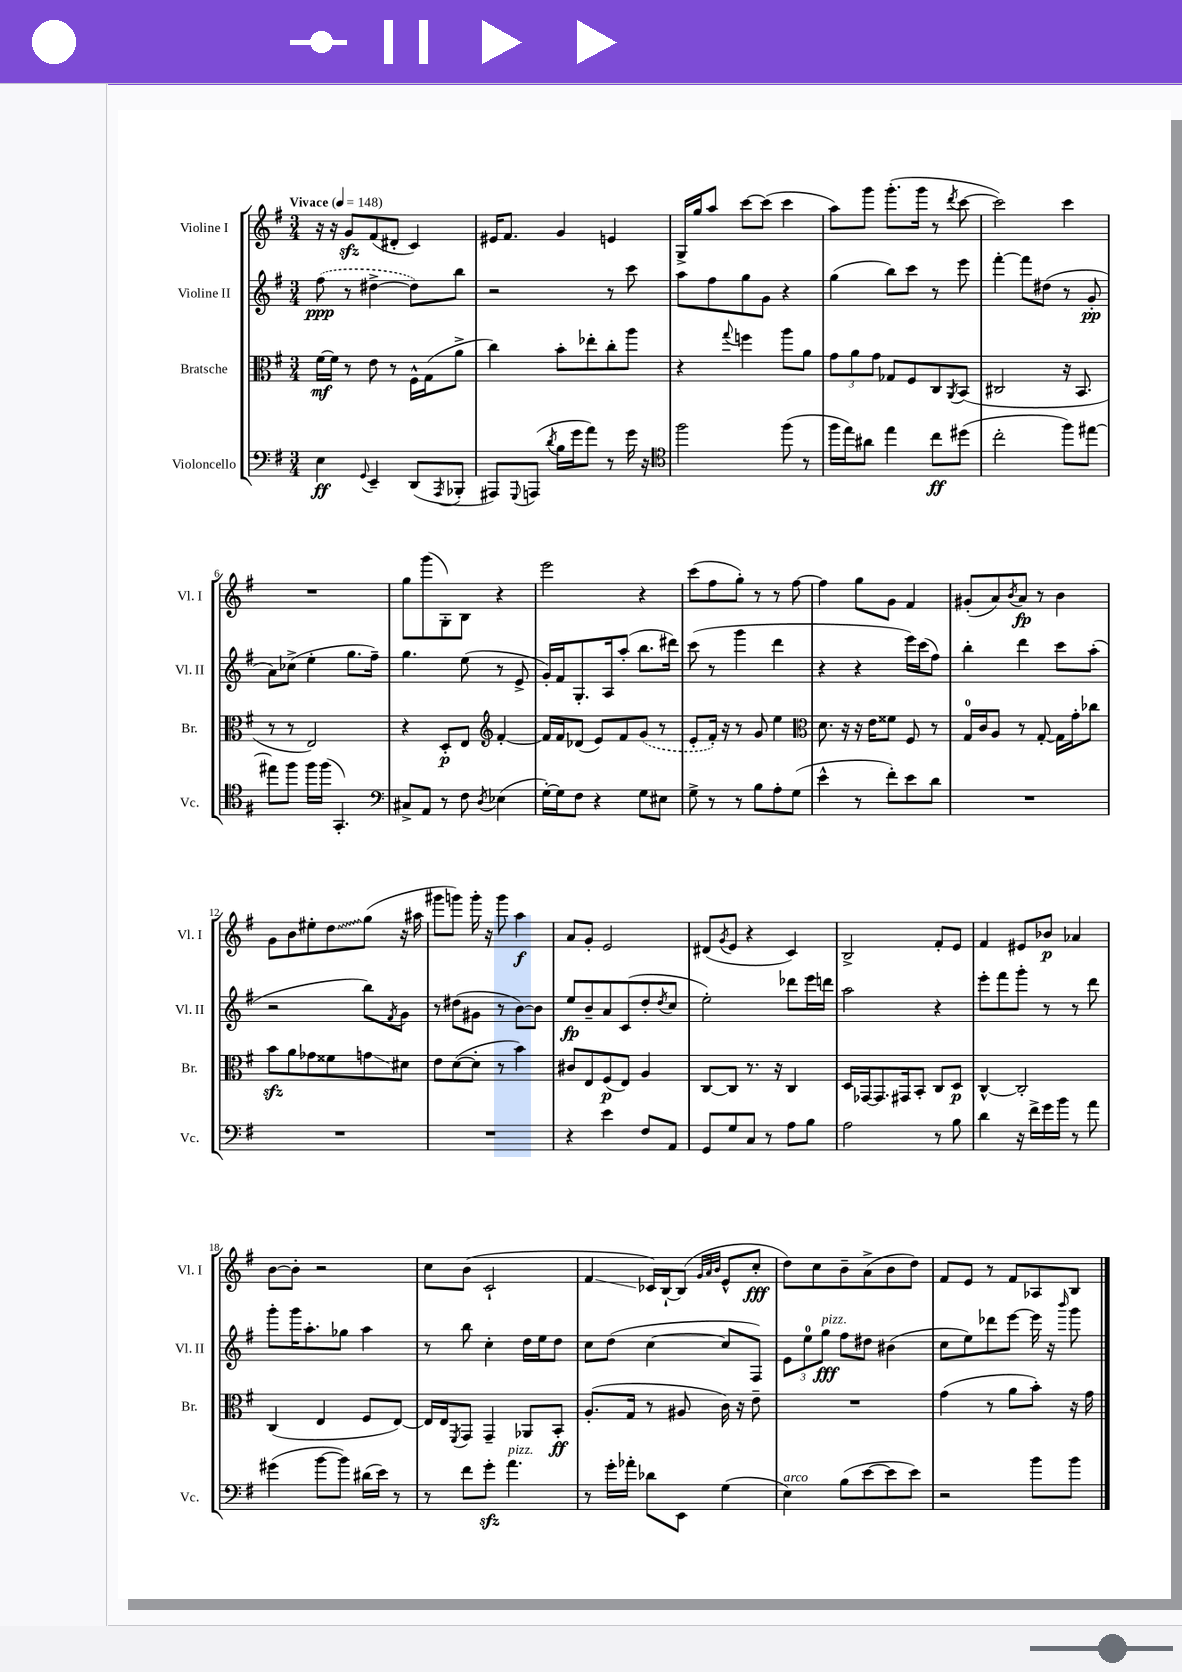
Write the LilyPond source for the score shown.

<<
\new StaffGroup <<
\new Staff = "s0" \with { instrumentName = "Violine I" shortInstrumentName = "Vl. I" } {
    \clef treble \key g \major \numericTimeSignature \time 3/4 \tempo "Vivace" 4 = 148
    r16 r16 g'8\sfz fis'8( dis'8-. c'4) |
    eis'16 fis'8. g'4 e'4 |
    g16-> g''16 a''8 c'''8~ c'''8( c'''4 |
    a''8) g'''8 g'''8.-.( g'''16 r8 \acciaccatura { d'''8 } c'''8~ |
    c'''2) c'''4 |
    R2. |
    g''8 g'''8( g8-.) b8 r4 |
    e'''2 r4 |
    c'''8( fis''8 g''8-.) r8 r8 fis''8~ |
    fis''4 g''8 g'8 fis'4 |
    gis'8-.( a'8) \acciaccatura { b'8 } a'8\fp r8 b'4 |
    g'8 b'8 eis''8-. \once \override Glissando.style = #'zigzag d''8\glissando g''8( r16 ais''16 |
    gis'''8 g'''8) g'''16-. r16 g'''8 a''4\f |
    a'8 g'8-. e'2 |
    dis'8( \acciaccatura { g'8 } e'8 r4 c'4) |
    b2-> fis'8-. e'8 |
    fis'4 eis'8 bes'8\p aes'4 |
    b'8~ b'8-. r2 |
    c''8 b'8( c'2-! |
    fis'4\glissando ces'16) b16~-! b8( \grace { g'32 a'32 b'32 } e'8-^ c''8-.\fff |
    d''8) c''8 b'8-- a'8->( b'8 d''8) |
    fis'8 e'8 r8 fis'8 aes8 b8 \bar "|." |
}
\new Staff = "s1" \with { instrumentName = "Violine II" shortInstrumentName = "Vl. II" } {
    \clef treble \key g \major \numericTimeSignature \time 3/4
    \once \slurDashed fis''8\ppp( r8 dis''4~-> dis''8) b''8 |
    r2 r8 c'''8 |
    a''8 fis''8 g''8 g'8 r4 |
    g''4( b''8) c'''8 r8 e'''8 |
    fis'''4~-. fis'''8 dis''8( r8 g'8-.\pp |
    a'8) ces''8->( e''4-. g''8. fis''16--) |
    g''4. e''8( r8 e'8-> |
    g'16-.) fis'16 g8.-. a16 a''8-.( b''8. dis'''16) |
    c'''8( r8 g'''4 d'''4 |
    r4 r4 e'''16) c'''16( fis''8) |
    b''4-. d'''4 c'''8 a''8-.( |
    r2 b''8) \acciaccatura { fis'8 } g'8 |
    r8 dis''8( gis'8 r8 b'8~) b'8 |
    e''8\fp b'8-- a'8 c'8( d''8-. \acciaccatura { d''8 } c''8 |
    e''2-.) des'''8 e'''16 d'''16 |
    a''2 r4 |
    e'''8-. fis'''8 g'''8-. r8 r8 d'''8 |
    g'''8-. g'''16 a''8.-. ges''8 a''4 |
    r8 b''8 c''4-. d''16 e''16 d''8 |
    c''8 d''8( c''4~ c''8 fis8) |
    \tuplet 3/2 { e'8 e''8-0 g''8\fff^\markup { \italic "pizz." } } fis''8 dis''8 bis'4( |
    c''8 e''8) des'''8 e'''8~ e'''16 r16 \grace { b'''16 } g'''8 \bar "|." |
}
\new Staff = "s2" \with { instrumentName = "Bratsche" shortInstrumentName = "Br." } {
    \clef alto \key g \major \numericTimeSignature \time 3/4
    fis'16~\mf fis'16 r8 e'8 r8 fis16-^ g16( a'8-> |
    c''4) b'8-. ees''8-. c''8-. a''8 |
    r4 \appoggiatura { g''8 } f''4 a''8 a'8 |
    \tuplet 3/2 { g'8 a'8 g'8 } ges8 fis8 c8 \acciaccatura { a,8 } b,8( |
    cis2 r16 b,8. |
    r8 r8 e2) |
    r4 d8-.\p e8 \clef treble fis'4~-. |
    fis'16 fis'16 des'8( e'8) fis'8 \once \slurDashed g'8( r8 |
    e'8-. fis'16-.) r16 r8 g'8 e''4 |
    \clef alto d'8. r16 r16 e'16 fisis'8 fis8 r8 |
    g16-0 c'16 a8 r8 g8~-. g16 g'16-. ces''8 |
    b'8\sfz a'8 ges'8 fisis'8 g'8\glissando dis'8 |
    e'8 d'8~( d'8-. r8 b'4) |
    cis'8 e8 fis8\p( e8) a4 |
    c8~ c8 r8. r16 c4 |
    d16 ges,16~ ges,8. gis,16 b,8-. c8 d8\p |
    c4~-^ c2-. |
    c4( e4 fis8 e8~) |
    e16 e16 \acciaccatura { fis,8 } g,8 g,4-- aes,8 b,8-.\ff |
    a8.-.( g16 r8 ais8 c'16) r16 e'8-- |
    R2. |
    g'4( r8 a'8 b'8-.) r16 g'16 \bar "|." |
}
\new Staff = "s3" \with { instrumentName = "Violoncello" shortInstrumentName = "Vc." } {
    \clef bass \key g \major \numericTimeSignature \time 3/4
    e4\ff \appoggiatura { g,8 } e,4-- d,8( \acciaccatura { a,,8 } bes,,8-. |
    ais,,8) \appoggiatura { g,,8 } a,,8( \acciaccatura { d'8 } b16 g'16 a'8) r8 g'16 r16 |
    \clef tenor fis''2 fis''8( r8 |
    fis''16 e''16) ais'8 e''4 c''8\ff dis''8( |
    c''2-. fis''8) eis''8~ |
    eis''8 fis''8 fis''16 fis''16( g,4.-.) |
    \clef bass cis8-> a,8 r8 fis8 \acciaccatura { d8 } ees4( |
    g16~-.) g16 fis8 r4 g8 eis8 |
    g8-> r8 r8 b8 a8-. g8( |
    e'4-^ r8 fis'8-.) e'8 d'8 |
    R2. |
    R2. |
    R2. |
    r4 e'4 fis8 a,8 |
    g,8 g8 c8 r8 a8 b8 |
    a2 r8 b8 |
    d'4 r16 fis'16-> g'16 b'16 r8 a'8 |
    gis'4( b'8~ b'8) dis'16( e'16) r8 |
    r8 fis'8 g'8-.\sfz a'4.^\markup { \italic "pizz." } |
    r8 g'16-. aes'16-. des'8 e,8 g4( |
    e4^\markup { \italic "arco" }) b8( e'8~ e'8 e'8) |
    r2 b'8 b'8 \bar "|." |
}
>>
>>
